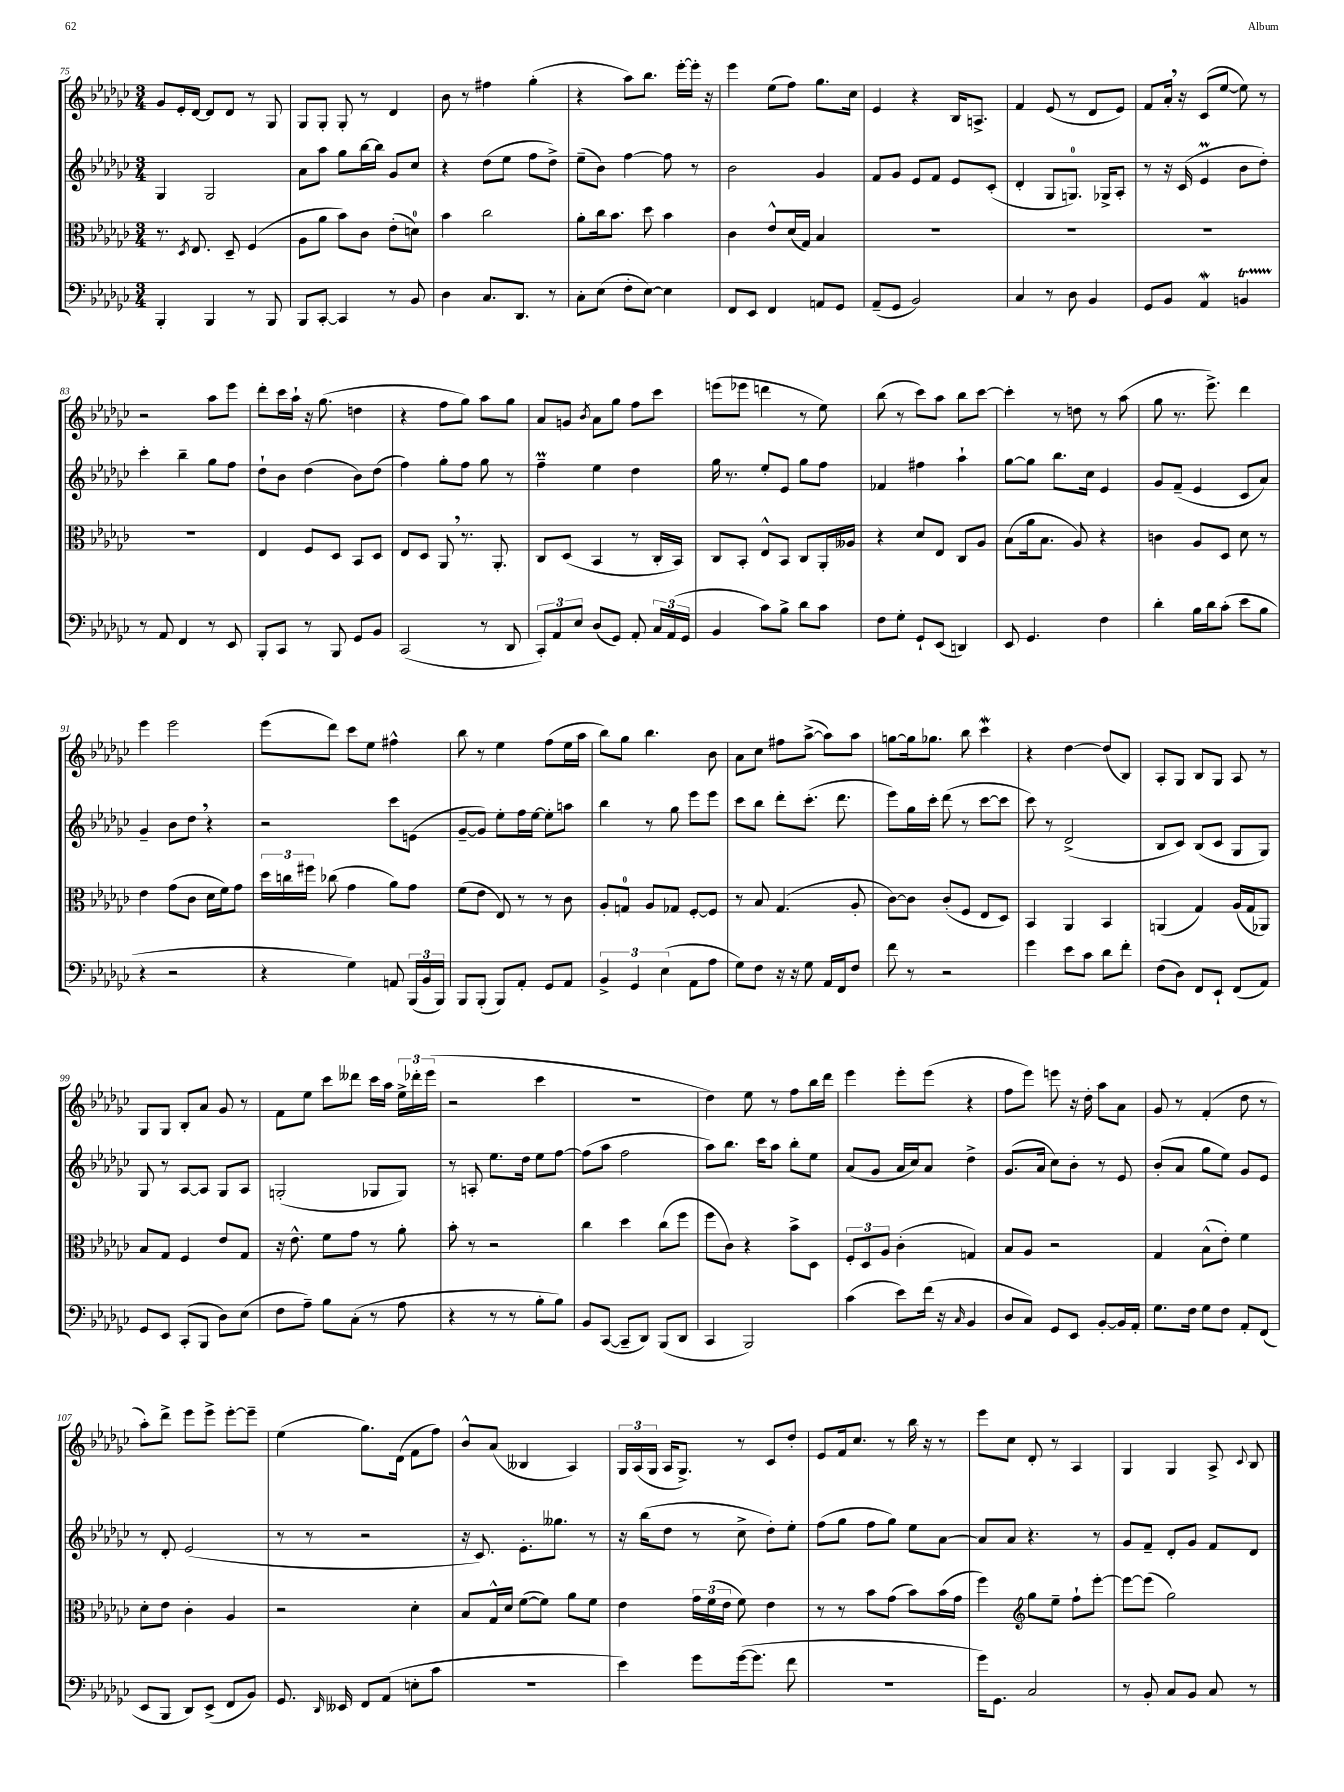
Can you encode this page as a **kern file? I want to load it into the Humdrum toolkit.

**kern	**kern	**kern	**kern
*staff4	*staff3	*staff2	*staff1
*clefF4	*clefC3	*clefG2	*clefG2
*k[b-e-a-d-g-c-]	*k[b-e-a-d-g-c-]	*k[b-e-a-d-g-c-]	*k[b-e-a-d-g-c-]
*M3/4	*M3/4	*M3/4	*M3/4
4BBB-'	8.r	4G-	8g-
.	.	.	16e-'
.	8qD-	.	.
.	8.E-	.	[16d-
4BBB-	.	2G-	8d-]
.	8D-~	.	8d-
8r	(4F	.	8r
8BBB-	.	.	8G-
=	=	=	=
8BBB-	8A-	8a-	8G-
[8CC-'	8a-	8aa-	8G-'
4CC-]	8b-)	8gg-	8G-'
.	8c-	[16bb-	8r
.	.	16bb-]	.
8r	(8e-'	8g-	4d-
8BB-	8d)	8cc-	.
=	=	=	=
4D-	4b-	4r	8b-
.	.	.	8r
8.C-	2cc-	(8dd-	4ff#
.	.	8ee-	.
8.DD-	.	.	.
.	.	8ff	(4gg-'
8r	.	8dd-^)	.
=	=	=	=
8C-'	8a-'	(8ee-~	4r
(8E-	16cc-	8b-)	.
.	8.b-	.	.
8F'	.	[4ff	8aa-)
[8E-)	8dd-	.	8.bb-
4E-]	4b-	8ff]	.
.	.	.	[16eee-'
.	.	8r	16eee-']
.	.	.	16r
=	=	=	=
8FF	4c-	2b-	4eee-
8EE-	.	.	.
4FF	8e-^^	.	(8ee-
.	(16d-	.	8ff)
.	16G-)	.	.
8AA	4B-	4g-	8.gg-
8GG-	.	.	.
.	.	.	16cc-
=	=	=	=
(8AA-~	2.r	8f	4e-
8GG-	.	8g-	.
2BB-)	.	8e-	4r
.	.	8f	.
.	.	8e-	16B-
.	.	.	8.A^
.	.	(8c-'	.
=	=	=	=
4C-	2.r	4d-'	4f
8r	.	8G-	(8e-
8D-	.	8.G)	8r
4BB-	.	.	8d-
.	.	16G-^	.
.	.	8A-'	8e-)
=	=	=	=
8GG-	2.r	8r	8f
8BB-	.	16r	16a-'
.	.	(16c-	16r
4AA-	.	4e-	(8c-
.	.	.	[8ee-
4BB	.	8b-	8ee-])
.	.	8dd-')	8r
=	=	=	=
8r	2.r	4ccc-'	2r
8AA-	.	.	.
4FF	.	4bb-~	.
8r	.	8gg-	8aa-
8EE-	.	8ff	8eee-
=	=	=	=
8BBB-'	4E-	8dd-`	8ddd-'
8CC-	.	8b-	16ccc-
.	.	.	16aa-`
8r	8F	(4dd-	16r
.	.	.	(8.gg-
8BBB-	8D-	.	.
8GG-	8BB-	8b-)	4dd
8BB-	8D-	(8dd-	.
=	=	=	=
(2CC-	8E-	4ff)	4r
.	8D-	.	.
.	8AA-	8gg-'	8ff
.	8.r	8ff	8gg-)
8r	.	8gg-	8aa-
.	8.AA-'	.	.
8DD-	.	8r	8gg-
=	=	=	=
12CC-')	8C-	4ff~	8a-
12AA-	.	.	.
.	(8D-	.	8g
12E-	.	.	.
.	.	.	8qb-
(8D-	4BB-	4ee-	8a-
8GG-)	.	.	8gg-
8AA-'	8r	4dd-	8ff
24C-	16C-'	.	8ccc-
(24AA-	.	.	.
.	16BB-)	.	.
24GG-	.	.	.
=	=	=	=
4BB-	8C-	16gg-	(8eee
.	.	8.r	.
.	8BB-'	.	8eee-
8c-)	8E-^^	8ee-'	4ddd
8B-^	8BB-	8e-	.
8d-	8C-	8gg-	8r
8c-	16AA-'	8ff	8ee-)
.	16A--	.	.
=	=	=	=
8F	4r	4f-	(8bb-
8G-'	.	.	8r
8GG-`	8d-	4ff#	8ccc-)
(8EE-	8E-	.	8aa-
4DD)	8C-	4aa-`	8bb-
.	8A-	.	[8ccc-
=	=	=	=
8EE-	(8B-	[8gg-	4ccc-']
4.GG-	16a-	8gg-]	.
.	8.B-	.	.
.	.	8.bb-	8r
.	8A-)	.	8dd
.	.	16cc-	.
4F	4r	4e-	8r
.	.	.	(8aa-
=	=	=	=
4d-'	4c	8g-	8gg-
.	.	(8f~	8.r
16B-	8A-	4e-	.
16d-	.	.	8.eee-^)
(8c-'	8D-	.	.
8e-	8d-	8c-	4ddd-
8B-	8r	8a-)	.
=	=	=	=
4r	4e-	4g-~	4eee-
2r	(8g-	8b-	2eee-
.	8c-	8dd-	.
.	16d-	4r	.
.	16f)	.	.
.	8g-	.	.
=	=	=	=
4r	24dd-	2r	(8eee-
.	24cc	.	.
.	24ff#	.	.
.	(8cc-	.	8ddd-)
4G-)	4g-	.	8ccc-
.	.	.	8ee-
8AA	8a-)	8ccc-	4ff#^^
(24BBB-	8g-	(8e	.
24BB-	.	.	.
24BBB-)	.	.	.
=	=	=	=
8BBB-	(8f	[8g-~	8bb-
(8BBB-'	8e-	8g-])	8r
8BBB-)	8E-)	8ee-'	4ee-
8AA-'	8r	16ff	.
.	.	[16ee-	.
8GG-	8r	8ee-']	(8ff
8AA-	8c-	8aa	16ee-
.	.	.	16aa-
=	=	=	=
6BB-^	8A-'	4bb-	8bb-)
.	8G	.	8gg-
6GG-	.	.	.
.	8A-	8r	4.bb-
(6E-	.	.	.
.	8G-	8gg-	.
8AA-	[8F'	8eee-	.
8A-	8F]	8eee-	8b-
=	=	=	=
8G-)	8r	8ccc-	8a-
8F	8B-	8bb-	8cc-
16r	(4.G-	8ddd-'	8ff#
16r	.	.	.
8G-	.	(8.ccc-'	([8aa-^
16AA-	.	.	8aa-])
16FF	.	8.ddd-	.
8F	8A-'	.	8aa-
=	=	=	=
8f	[8c-)	8eee-)	[8gg
8r	8c-]	16gg-	16gg]
.	.	16ccc-'	8.gg-
2r	(8c-'	(8ddd-	.
.	8F	8r	8bb-
.	8E-	[8ccc-	4ccc-
.	8D-)	8ccc-]	.
=	=	=	=
4g-	4BB-	8ccc-)	4r
.	.	8r	.
8e-	4AA-	(2d-^	[4dd-
8c-	.	.	.
8d-	4BB-	.	(8dd-]
8f'	.	.	8B-)
=	=	=	=
(8F	(4AA	8B-	8A-'
8D-)	.	8c-)	8G-
8FF	4G-)	(8B-	8B-
8EE-`	.	8c-	8G-
(8FF	(16A-	8G-	8A-
.	16G-	.	.
8AA-)	8AA-)	8G-)	8r
=	=	=	=
8GG-	8B-	8G-	8G-
8EE-	8G-	8r	8G-
(8CC-'	4F	[8A-	8B-'
8BBB-	.	8A-]	8a-
8D-)	8e-	8G-	8g-
(8E-	8G-	8A-	8r
=	=	=	=
8F	16r	(2G'	8f
.	8.e-^^	.	.
8A-~)	.	.	8ee-
8B-	8f	.	8ccc-
(8C-'	8g-	.	8ddd--
8r	8r	8G-	16ccc-
.	.	.	16aa-
8A-	8a-'	8G-)	24ee-^
.	.	.	24ddd-'
.	.	.	(24eee-
=	=	=	=
4r	8b-'	8r	2r
.	8r	8A'	.
8r	2r	8.ee-	.
8r	.	.	.
.	.	16dd-	.
8B-'	.	8ee-	4ccc-
8B-)	.	[8ff	.
=	=	=	=
8BB-	4cc-	(8ff]	2.r
([8CC-	.	8aa-	.
8CC-~]	4dd-	2ff	.
8DD-)	.	.	.
(8BBB-	(8cc-	.	.
8DD-	8ff	.	.
=	=	=	=
4CC-	8ff	8aa-)	4dd-)
.	8c-)	8.bb-	.
2BBB-)	4r	.	8ee-
.	.	16ccc-	.
.	.	8aa-	8r
.	8b-^	8bb-'	8ff
.	8D-	8ee-	16bb-
.	.	.	16ddd-
=	=	=	=
(4c-	12F'	(8a-	4eee-
.	12D-	.	.
.	.	8g-	.
.	12A-	.	.
8e-)	(4c-'	16a-	8eee-'
.	.	16cc-)	.
(16f	.	8a-	(8eee-
16r	.	.	.
16qqC-	.	.	.
4BB-	4G)	4dd-^	4r
=	=	=	=
8D-	8B-	(8.g-	8ff
8C-)	8A-	.	8eee-)
.	.	16a-	.
8GG-	2r	8cc-)	8eee
8EE-	.	8b-'	16r
.	.	.	16dd-'
[8BB-'	.	8r	8aa-
16BB-]	.	8e-	8a-
16AA-'	.	.	.
=	=	=	=
8.G-	4G-	(8b-'	8g-
.	.	8a-	8r
16F	.	.	.
8G-	(8B-^^	8gg-	(4f'
8F	8e-')	8ee-)	.
8AA-'	4f	8g-	8dd-
(8FF	.	8e-	8r
=	=	=	=
8EE-	8d-'	8r	8aa-')
8BBB-	8e-	8d-'	8ddd-^
8DD-)	4c-'	(2e-	8eee-
(8EE-^	.	.	8eee-^
8FF	4A-	.	[8eee-'
8BB-)	.	.	8eee-~]
=	=	=	=
8.GG-	2r	8r	(4ee-
.	.	8r	.
16qqDD-	.	.	.
16EE--	.	.	.
8FF	.	2r	8.gg-)
(8AA-	.	.	.
.	.	.	(16d-
8E'	4d-'	.	8f
8c-	.	.	8ff)
=	=	=	=
2.r	8B-	16r	8b-^^
.	.	8.c-)	.
.	16G-^^	.	(8a-
.	16d-	.	.
.	([8f	8.e-'	4B--
.	8f])	.	.
.	.	8.gg--	.
.	8a-	.	4A-)
.	8f	8r	.
=	=	=	=
4e-)	4e-	16r	24G-
.	.	.	(24A-
.	.	(16bb-	.
.	.	.	24G-
.	.	8dd-	16A-
.	.	.	8.G-^)
8g-	24g-	8r	.
.	(24f	.	.
.	24e-	.	.
([16g-	8f)	8cc-^	8r
8.g-]	.	.	.
.	4e-	8dd-')	8c-
8f	.	8ee-'	8dd-'
=	=	=	=
2.r	8r	(8ff	8e-
.	8r	8gg-	16f
.	.	.	8.cc-
.	8b-	8ff	.
.	(8g-	8gg-)	8r
.	8b-)	8ee-	16bb-
.	.	.	16r
.	(16b-	[8a-	8r
.	16g-	.	.
=	=	=	=
16g-)	4ff)	8a-]	8eee-
8.GG-	.	.	.
.	.	8a-	8cc-
*	*clefG2	*	*
2C-	8gg-	4.r	8d-'
.	8ee-~	.	8r
.	8ff`	.	4A-
.	[8eee-'	8r	.
=	=	=	=
8r	8eee-_	8g-	4G-
8BB-'	(8eee-]	8f~	.
8C-	2gg-)	8d-'	4G-
8BB-	.	8g-	.
8C-	.	8f	8A-^
.	.	.	8qqc-
8r	.	8d-	8B-
==	==	==	==
*-	*-	*-	*-
